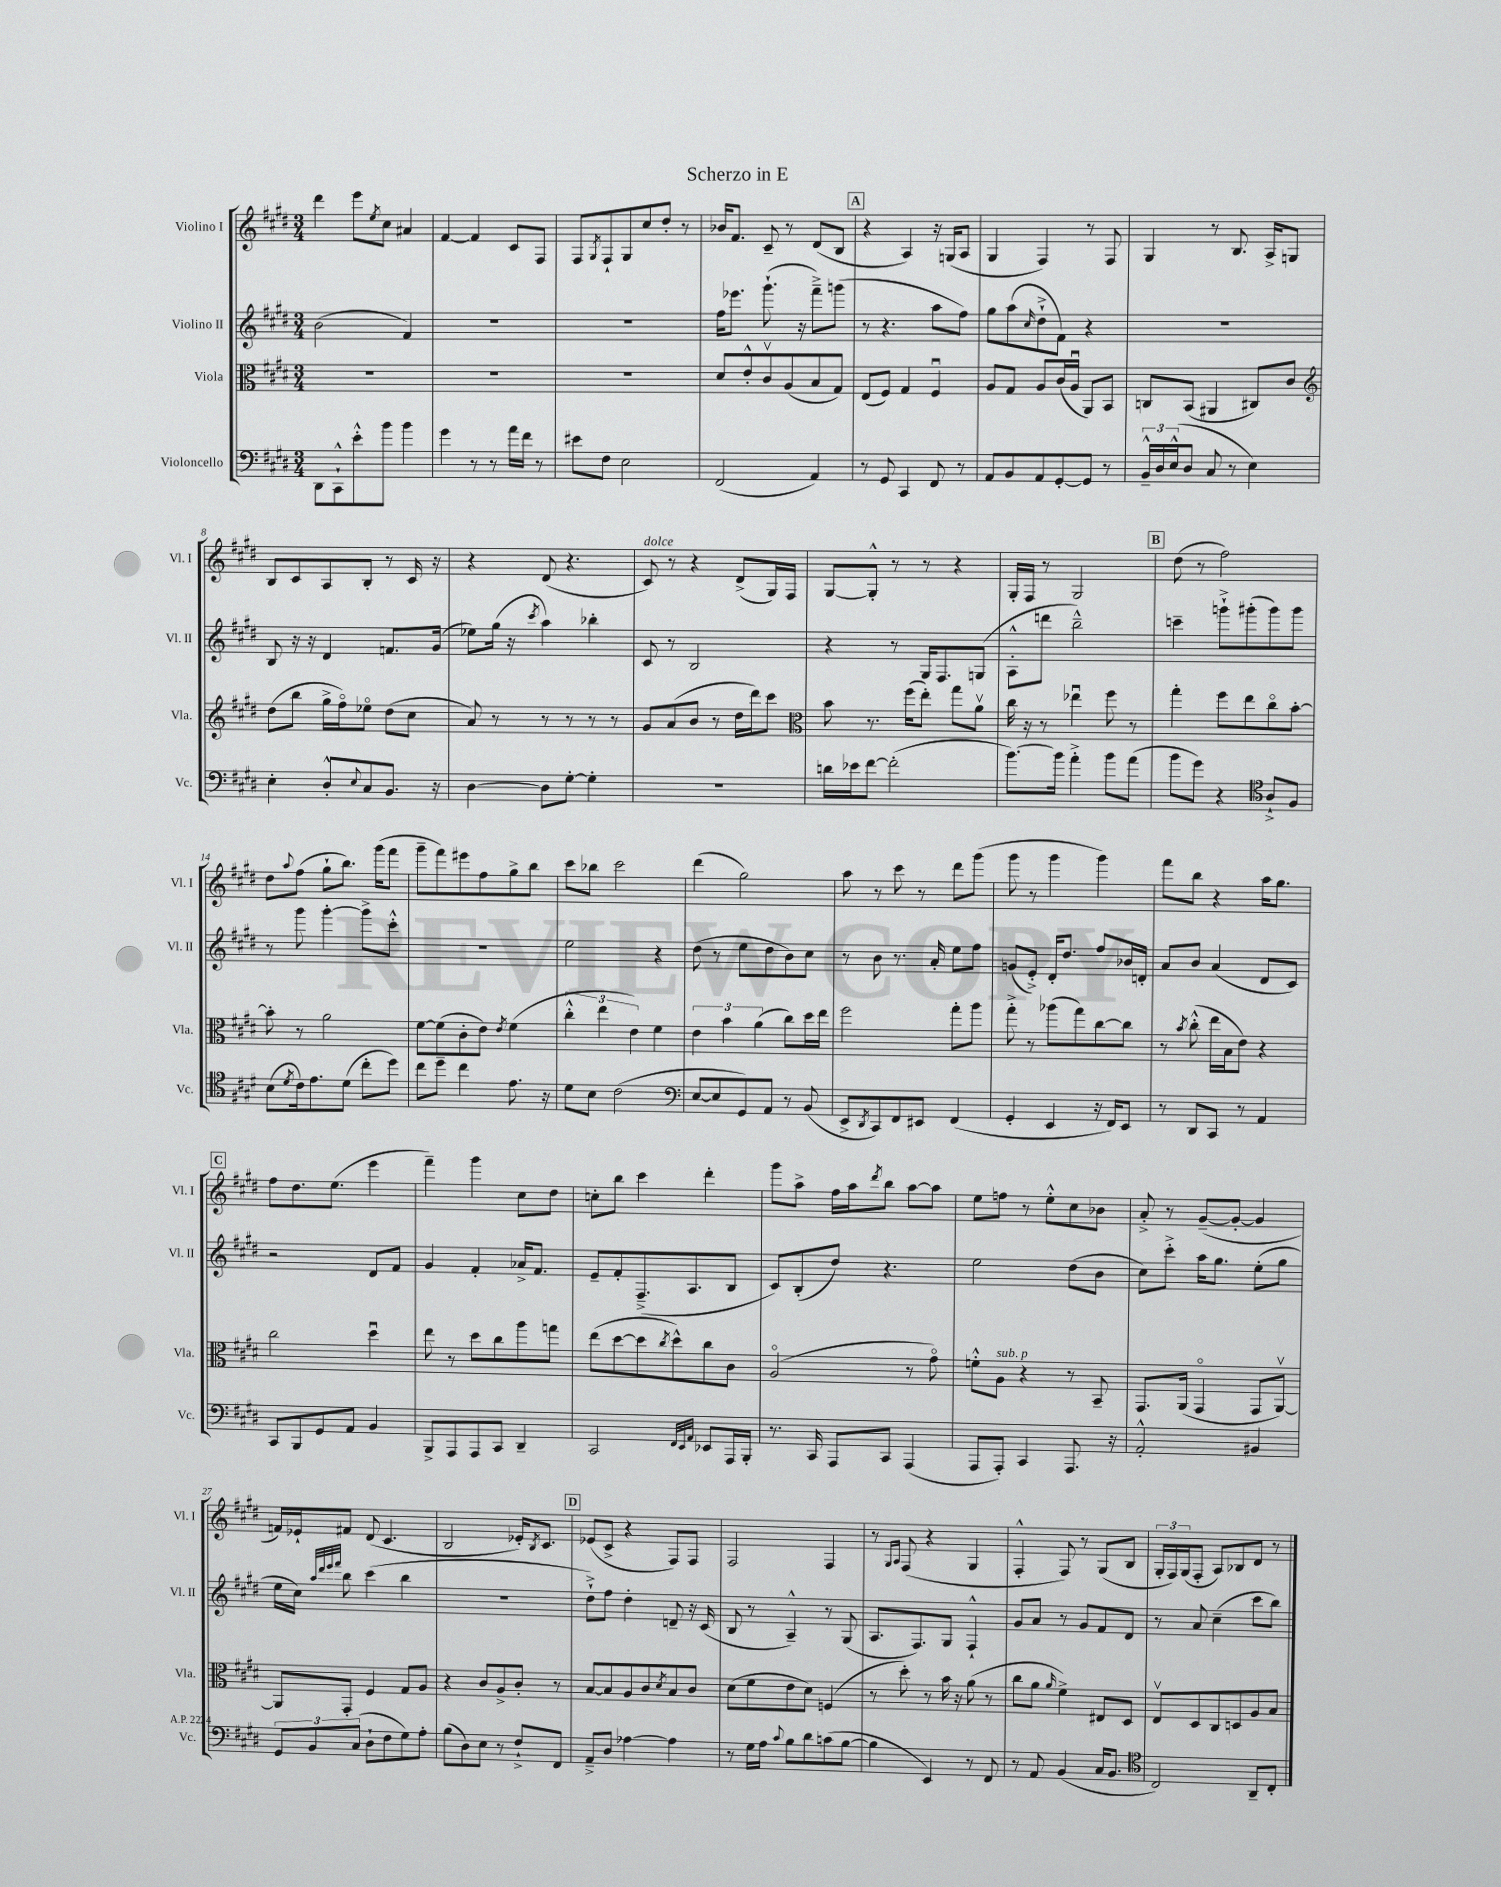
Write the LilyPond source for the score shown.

\header { title = "Scherzo in E" }
<<
\new StaffGroup <<
\new Staff = "s0" \with { instrumentName = "Violino I" shortInstrumentName = "Vl. I" } {
    \clef treble \key e \major \numericTimeSignature \time 3/4
    dis'''4 e'''8 \acciaccatura { e''8 } cis''8 ais'4 |
    fis'4~ fis'4 cis'8 fis8 |
    fis8 \acciaccatura { gis8 } fis8-! gis8 cis''8 dis''8-. r8 |
    bes'16 fis'8. cis'8-- r8 dis'8( b8 |
    \mark \markup { \box "A" } r4 a4) r16 g16( a8 |
    gis4 fis4) r8 fis8 |
    gis4 r8 b8. a16-> g8 |
    b8 cis'8 a8 b8-. r8 cis'16 r16 |
    r4 dis'8( r4. |
    cis'8^\markup { \italic "dolce" }) r8 r4 dis'8->( gis16) fis16 |
    gis8~ gis8-.-^ r8 r8 r4 |
    gis16-. fis16 r8 gis2 |
    \mark \markup { \box "B" } dis''8( r8 fis''2) |
    dis''8 \appoggiatura { a''8 } fis''8( gis''8-! b''8.) gis'''16( fis'''8 |
    gis'''8-- fis'''8) eis'''8 fis''8 gis''8-> b''8 |
    cis'''8 bes''8 cis'''2 |
    dis'''4( gis''2) |
    a''8 r8 cis'''8 r8 dis'''8 gis'''8( |
    gis'''8 r8 gis'''4 gis'''4) |
    fis'''8 b''8 r4 a''16 gis''8. |
    \mark \markup { \box "C" } fis''8 dis''8. e''8.( e'''4 |
    fis'''4--) gis'''4 cis''8 dis''8 |
    c''8-. b''8 cis'''4 dis'''4-. |
    gis'''8 a''8-> fis''16 a''16 \acciaccatura { dis'''8 } b''8 a''8~ a''8 |
    e''8 f''8 r8 e''8-.-^ cis''8 bes'8 |
    a'8-.-> r8 gis'8~--( gis'8~-. gis'4 |
    f'16) ees'16-! fis'8 dis'8( cis'4. |
    b2 ees'16-.) \acciaccatura { b8 } cis'8. |
    \mark \markup { \box "D" } ees'8( cis'8-> r4 fis8) fis8 |
    fis2 fis4 |
    r8 \grace { gis16 a16 } fis8( r4 gis4 |
    fis4-.-^ fis8) r8 gis8( b8 |
    \tuplet 3/2 { gis16-. fis16) gis16( } fis8-. a8) bes8 dis'8 r8 \bar "|." |
}
\new Staff = "s1" \with { instrumentName = "Violino II" shortInstrumentName = "Vl. II" } {
    \clef treble \key e \major \numericTimeSignature \time 3/4
    b'2( fis'4) |
    R2. |
    R2. |
    fis''16 ees'''8. gis'''8.-!( r16 fis'''8--->) g'''8( |
    \mark \markup { \box "A" } r8 r4. a''8 fis''8) |
    gis''8 a''8( \grace { cis''16 } dis''8-!-> fis'8) r4 |
    R2. |
    b8 r16 r16 dis'4 f'8. gis'16( |
    ees''8) gis''16( r16 \acciaccatura { cis'''8 } a''4) bes''4-. |
    cis'8 r8 b2 |
    r4 r8 gis16 fis8. g8( |
    a8-.-^ d'''8 b''2---^) |
    \mark \markup { \box "B" } c'''4-- g'''8-!-> gis'''8-.( gis'''8) gis'''8 |
    r8 gis'''8 gis'''4~-. gis'''8-> cis'''8-.-^ |
    R2. |
    e''2 r4 |
    dis''8( r8 e''8 dis''8 b'8) cis''8 |
    r8 b'8 r8. a'16-. e''8 fis''8 |
    g'8( e'8-.->) dis'16-. dis''8. fis''8 bes'16 d'16-. |
    a'8 b'8 a'4( dis'8 cis'8) |
    \mark \markup { \box "C" } r2 dis'8 fis'8 |
    gis'4 fis'4-. aes'16-> fis'8. |
    e'8-- fis'8-. fis8.--->( a8. b8 |
    cis'8) b8-.( dis''8) r4. |
    e''2 dis''8( b'8 |
    cis''8) cis'''8-.-> a''16 gis''8. e''8-.( gis''8 |
    e''16 cis''16) \grace { a''32 dis'''32 e'''32 fis'''32 } b''8 cis'''4( b''4 |
    R2. |
    \mark \markup { \box "D" } dis''8-!->) fis''8 dis''4-. d'8-- r16 cis'16( |
    b8 r8 a4---^) r8 gis8( |
    a8. fis8.) gis8 fis4-!-^ |
    gis'8 a'8 r8 gis'8 fis'8 dis'8 |
    r8 a'8 cis''4--( cis'''8 b''8) \bar "|." |
}
\new Staff = "s2" \with { instrumentName = "Viola" shortInstrumentName = "Vla." } {
    \clef alto \key e \major \numericTimeSignature \time 3/4
    R2. |
    R2. |
    R2. |
    dis'8 e'8-.-^ cis'8\upbow a8( b8 gis8) |
    \mark \markup { \box "A" } e8( fis8) gis4 fis4\downbow |
    a8 gis8 a8 cis'16( a16\downbow a,8) b,8 |
    c8 b,8( ais,4 cis8) cis'8 |
    \clef treble dis''8( b''8 gis''16-> fis''16\flageolet) ees''8\flageolet dis''8( cis''8 |
    a'8) r8 r8 r8 r8 r8 |
    gis'8 a'8( b'8 r8 dis''16 dis'''16) cis'''8 |
    \clef alto b'8 r8. fis''16( e''8-.) gis''8 a'8\upbow |
    cis''16 r16 r8 ees''4\downbow fis''8 r8 |
    \mark \markup { \box "B" } gis''4-. fis''8 e''8 cis''8\flageolet b'8~-. |
    b'8-. r8 a'2 |
    fis'8~ fis'8( cis'8-. e'8) \acciaccatura { e'8 } fis'4( |
    \tuplet 3/2 { cis''4-.-^ e''4 e'4) } fis'4 |
    \tuplet 3/2 { e'4 b'4 a'4( } cis''8) dis''16 e''16 |
    fis''2 gis''8-. a''8 |
    gis''8-.-> r8 aes''8( gis''8) cis''8~ cis''8 |
    r8 \acciaccatura { b'8 } cis''8-.-^( e''16 b16 e'8) r4 |
    \mark \markup { \box "C" } cis''2 dis''4\downbow |
    e''8 r8 dis''8 cis''8 a''8 g''8 |
    e''8( dis''8~ dis''8 \acciaccatura { cis''8 } dis''8-^) cis''8 cis'8 |
    a2\flageolet( r8 gis'8\flageolet) |
    f'8-.-^ a8^\markup { \italic "sub. p" } r4 r8 b,8-- |
    gis,8. a,16( gis,4\flageolet gis,8 a,8~\upbow) |
    a,8 gis,8-. fis4 gis8 a8 |
    r4 cis'8 a8-> cis'8-. r8 |
    \mark \markup { \box "D" } b8~ b8 a8 cis'8 \acciaccatura { dis'8 } b8 cis'8 |
    dis'8( fis'8 e'8 dis'8) f4( |
    r8 dis''8-.) r8 b'16 r16 a'8( r8 |
    cis''8 a'8 \grace { a'16 } fis'4->) eis8 dis8 |
    e8\upbow dis8 cis8 d8 a8 b8 \bar "|." |
}
\new Staff = "s3" \with { instrumentName = "Violoncello" shortInstrumentName = "Vc." } {
    \clef bass \key e \major \numericTimeSignature \time 3/4
    dis,8 cis,8-!-^ e'8-.-^ b'8 b'4 |
    gis'4 r8 r8 a'16 fis'16 r8 |
    eis'8 fis8 e2 |
    fis,2( a,4) |
    \mark \markup { \box "A" } r8 gis,8 cis,4 fis,8 r8 |
    a,8 b,8 a,8 gis,8~-. gis,8 r8 |
    \tuplet 3/2 { b,16---^ dis16 e16-^( } dis8 cis8 r8 e4) |
    e4-. dis8-.-^ \appoggiatura { e8 } cis8 b,8. r16 |
    dis4~ dis8 gis8~-. gis4-. |
    R2. |
    d'16 ees'16 fis'8~ fis'2-.( |
    b'8.~) b'16 a'4-.-> b'8 a'8( |
    \mark \markup { \box "B" } b'8 gis'8) r4 \clef tenor a8-!-> fis8 |
    b8( \acciaccatura { dis'8 } cis'16) e'8. dis'8( cis''8-. dis''8) |
    cis''8 dis''8-- cis''4 e'8. r16 |
    dis'8 b8 cis'2( |
    \clef bass e8~ e8 gis,8) a,8 r8 b,8( |
    e,8-> \acciaccatura { dis,8 } cis,8) fis,8 eis,8 fis,4( |
    gis,4-. e,4 r16 fis,16) e,8 |
    r8 dis,8 cis,8 r8 a,4 |
    \mark \markup { \box "C" } cis,8 b,,8 gis,8 a,8 b,4 |
    b,,8-> a,,8 a,,8 cis,8 dis,4-- |
    cis,2 \grace { fis,32 e,32 a,32 } ees,8 a,,16 b,,16-. |
    r8. cis,16 a,,8 cis,8 a,,4( |
    a,,8 a,,8-.) cis,4 a,,8. r16 |
    a,2-.-^ bis,4 |
    \tuplet 3/2 { gis,8 b,8 cis8( } dis8-! fis8 gis8) a8-. |
    b8( dis8) e8 r8 fis8-!-> fis,8 |
    \mark \markup { \box "D" } a,8---> dis8 aes4~ aes4 |
    r8 gis16 a16 \appoggiatura { cis'8 } b8 dis'8 c'8( b8~ |
    b4 e,4) r8 fis,8 |
    r8 a,8 b,4( cis16 b,8. |
    \clef tenor cis2) a,8-- cis8-. \bar "|." |
}
>>
>>
